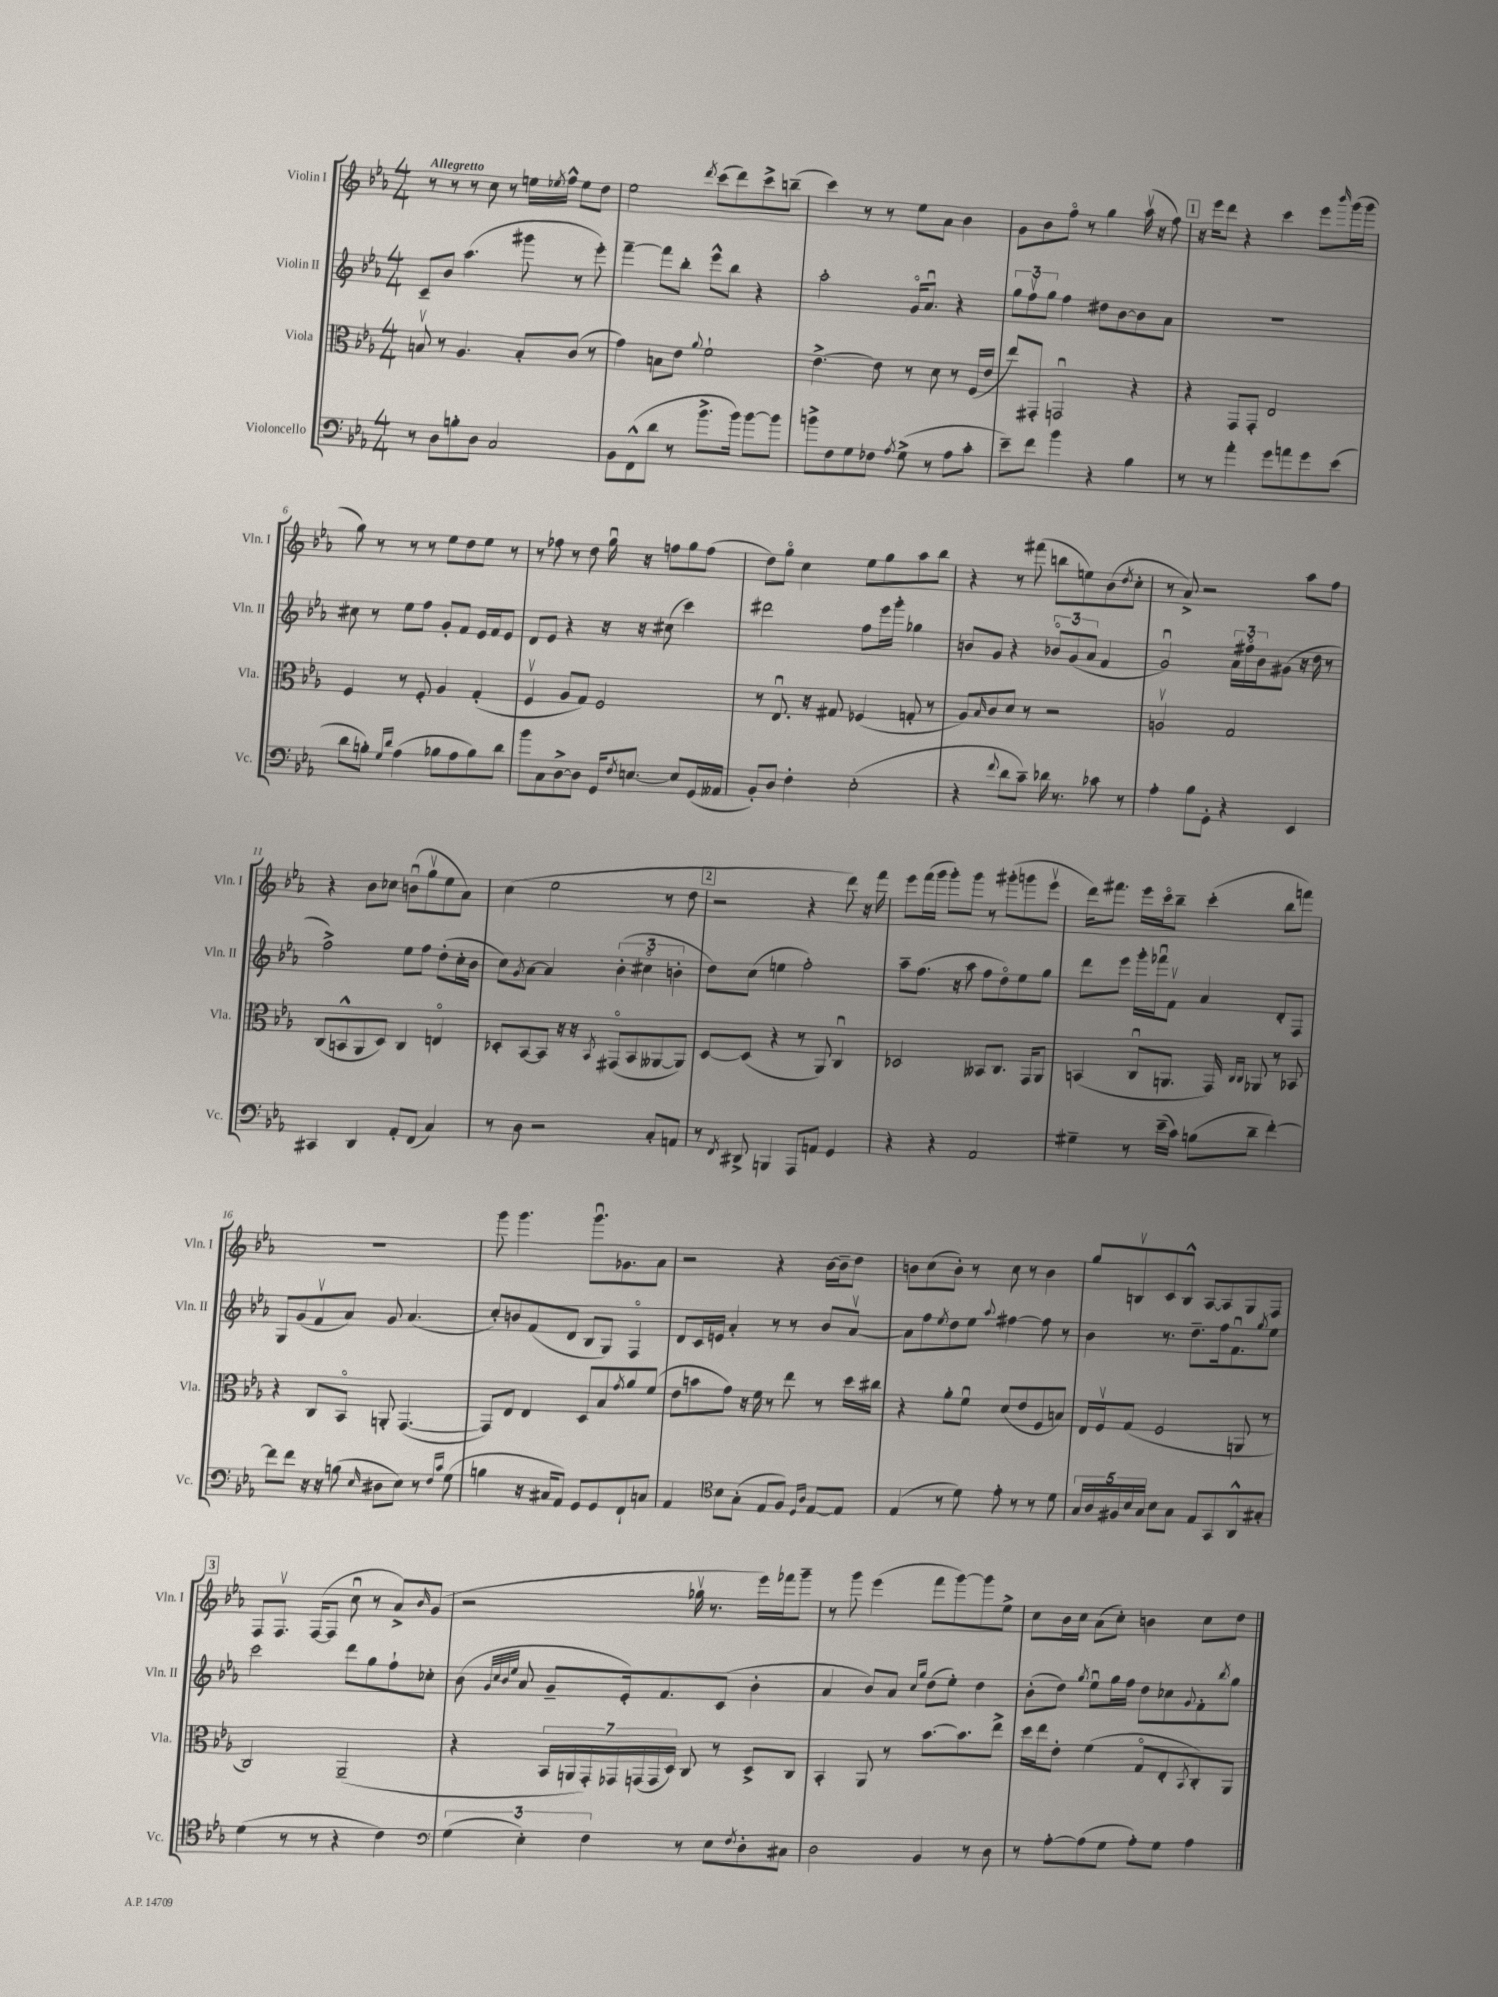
<<
\new StaffGroup <<
\new Staff = "s0" \with { instrumentName = "Violin I" shortInstrumentName = "Vln. I" } {
    \clef treble \key ees \major \numericTimeSignature \time 4/4 \tempo "Allegretto"
    r8 r8 r8 c''8 r8 e''16 \acciaccatura { ees''8 } f''16-^ ees''8 d''8 |
    ees''2 \acciaccatura { d'''8 } c'''8( d'''8) c'''8-> b''8--( |
    c'''4) r8 r8 ees''8 aes'8 bes'4 |
    g'8 bes'8 f''8\flageolet r8 g''4 aes''16\upbow( r16 f''8) |
    \mark \markup { \box "1" } r16 ees'''16 d'''8 r4 c'''4 ees'''8 \grace { bes'''16 } g'''16( g'''16 |
    g''8) r8 r8 r8 ees''8 d''8 ees''8 r8 |
    r8 fes''8 r8 d''8 g''16\downbow r16 f''8 g''8 f''8( |
    d''8) g''8\flageolet c''4 ees''8 g''8 aes''8 bes''8 |
    r4 r8 fis'''8( b''8 e''8) bes'8( \acciaccatura { d''8 } c''8-. |
    r8 aes'8->) r2 aes''8 f''8 |
    r4 bes'8 ces''8 b'8\downbow( g''8\upbow ees''8 aes'8) |
    c''4( ees''2 r8 d''8 |
    \mark \markup { \box "2" } r2 r4 d'''8) r16 f'''16 |
    ees'''8 f'''16( g'''16 g'''8-.) g'''8 r8 gis'''8-.( g'''8 ees'''8\upbow |
    d'''16) fis'''8. ees'''16 c'''16\flageolet bes''8-- c'''4-.( bes''8 f'''8) |
    R1 |
    g'''8 g'''4. g'''8.\downbow ges'8. aes'8 |
    r2 r4 bes'16~ bes'16-- d''8 |
    b'8 c''8( b'8-.) r8 c''8 r8 b'4 |
    g''8 b8\upbow c'8 b8-^ aes8~ aes8 g8 f8 |
    \mark \markup { \box "3" } f8 f8.\upbow f16~( f8 c''8\downbow r8 aes'8->) \grace { bes'16 } g'8( |
    r2 ges''16\upbow r8. ees'''16) fes'''16 g'''8-- |
    r8 g'''8 ees'''4( f'''8 g'''8~) g'''8 ees''8-> |
    c''8 bes'16 c''16 aes'8( c''8-.) b'4 c''8 d''8 \bar "|." |
}
\new Staff = "s1" \with { instrumentName = "Violin II" shortInstrumentName = "Vln. II" } {
    \clef treble \key ees \major \numericTimeSignature \time 4/4
    c'8-- bes'8 aes''4.( gis'''8 r8 ees'''8-.) |
    f'''4~-- f'''8 bes''8-. ees'''8-^ bes''8 r4 |
    aes''2-. g'16\flageolet aes'8.\downbow r4 |
    \tuplet 3/2 { g''8 f''8\upbow g''8 } f''4 dis''8 bes'8~ bes'8 aes'8 |
    \mark \markup { \box "1" } R1 |
    cis''8 r8 ees''8 f''8 g'8-. f'8 ees'16 f'16 ees'8 |
    d'8 ees'8 r4 r16 r16 cis''8( c'''4) |
    dis'''2 f''8 ees'''16 g'''16-. ges''4 |
    b'8 g'8 r4 \tuplet 3/2 { bes'8\flageolet g'8( aes'8 } f'4 |
    g'2\downbow) \tuplet 3/2 { aes'16 fis''16\flageolet bes'16 } gis'8( r16 d''16 r8 |
    f''2->) ees''8 f''8 d''8-.( c''16-. bes'16 |
    c''8) \acciaccatura { g'8 } aes'8~ aes'4 \tuplet 3/2 { bes'4-.( cis''4\flageolet b'4-. } |
    \mark \markup { \box "2" } d''8) c''8( e''4 f''2-.) |
    aes''8-- f''8.( r16 aes''8 f''8 d''8\flageolet) ees''8 g''8 |
    d'''8 ees'''8 g'''16-. fes'''16\downbow f'8\upbow aes'4 d'8-. f8 |
    g8 g'8( f'8\upbow aes'8) g'8 aes'4.( |
    c''8-.) b'8 f'8( d'8 bes8 g8) f4\flageolet |
    d'8 c'16 e'16 aes'4-. r8 r8 bes'8 aes'8~\upbow |
    aes'8 f''8 \acciaccatura { ees''8 } d''8 ees''8 \appoggiatura { aes''8 } fis''4~ fis''8 r8 |
    bes'4 r8. d''8.-- f''16 f'8.\downbow \acciaccatura { g''8 } ees''8 |
    \mark \markup { \box "3" } c'''2 d'''8 g''8 f''8-! ces''8-. |
    bes'8( \grace { g'32 c''32 bes'32 ees''32 } aes'8 g'8-- ees'16-.) f'8. c'8( bes'4-. |
    aes'4 bes'8) aes'8 \grace { c''16 g''16 } d''8( ees''8-.) d''4 |
    bes'8-.( d''8) \acciaccatura { g''8 } ees''8\downbow g''16 f''16 d''8 ces''8 \appoggiatura { g'8 } f'8-. \acciaccatura { bes''8 } g''8 \bar "|." |
}
\new Staff = "s2" \with { instrumentName = "Viola" shortInstrumentName = "Vla." } {
    \clef alto \key ees \major \numericTimeSignature \time 4/4
    b8\upbow r8 aes4. b8-. c'8( r8 |
    g'4) b8 ees'8 \appoggiatura { aes'8 } f'2-! |
    ees'4.~-> ees'8 r8 d'8 r8 f16( ees'16 |
    ees''8) gis,8-. g,2\downbow r4 |
    \mark \markup { \box "1" } r4 g,8 g,8-. ees2 |
    f4 r8 f8-. aes4 g4-.( |
    f4\upbow aes8 g8) f2 |
    r8 ees8.\downbow r16 gis8 fes4( g8-. r8 |
    aes8) \grace { bes16 } c'8 d'8 r8 r2 |
    a2\upbow g2 |
    c8( b,8-^ aes,8 d8) c4 e4\flageolet |
    des8-. bes,8~ bes,8 r16 r16 \acciaccatura { bes,8 } gis,8\flageolet( bes,8 aeses,8~ aeses,8) |
    \mark \markup { \box "2" } d8~ d8( r4 r8 aes,8) c4\downbow |
    des2 beses,8 c8. g,16 aes,8 |
    b,4( c8\downbow a,8. g,16) \grace { c16 c16 } aes,8 r8 bes,8 |
    r4 c8 bes,8\flageolet a,8-. g,4.~( |
    g,8) ees8 ees4 d8 bes8 \acciaccatura { g'8 } aes'8 f'8( |
    ees'8 b'8 g'8) r16 f'16 r8 ees''8 r8 d''16 cis''16 |
    r4 aes'8-. f'8\downbow d'8( ees'8 f8 b8) |
    ees16 f16\upbow g8( f2 a,8 r8 |
    \mark \markup { \box "3" } c2) aes,2--( |
    r4 \tuplet 7/4 { bes,16 a,16 g,16-.) ges,16 g,16( g,16 d16) } c8 r8 d8-> c8 |
    bes,4-. aes,8 r8 bes'8.~ bes'8. ees''8-> |
    d''16 ees''16 ees'8-. f'4( g8\flageolet ees8-. \acciaccatura { bes,8 } c8-.) aes,8 \bar "|." |
}
\new Staff = "s3" \with { instrumentName = "Violoncello" shortInstrumentName = "Vc." } {
    \clef bass \key ees \major \numericTimeSignature \time 4/4
    r8 d8 b8-. d8 c2 |
    bes,8 f,8-^( d'8 r8 bes'8.-> bes'16) bes'8~ bes'8 |
    b'8-> f8 g8 fes8 \acciaccatura { aes8 } g8->( r8 aes8 c'8-. |
    ees'8--) f'8 bes'4 r4 bes4 |
    \mark \markup { \box "1" } r8 r8 aes'4-. g'8 a'8 g'8 ees'8( |
    d'8 b8-.) \grace { g16 d'16 } aes4( bes8 aes8 bes8) d'8 |
    bes'8 c8 d8~-> d8 g,16 \acciaccatura { f8 } e8.~ e8 g,16( aeses,16 |
    bes,8-.) d8 f4-. ees2-.( |
    r4 \appoggiatura { f'8 } d'8 c'8--) des'16 r8. ces'8 r8 |
    aes4-. bes8 g,8-. r4 ees,4 |
    cis,4 d,4 aes,8-. f,8( c4) |
    r8 d8 r2 c8-. a,8 |
    \mark \markup { \box "2" } r8 \acciaccatura { f,8 } dis,8-> b,,4 aes,,8 a,8 g,4 |
    r4 r4 aes,2 |
    gis4-- r8 ees'16--( c'16) b8( d'8-- f'4~-.) |
    f'8 f'8 r16 r16 b8( \grace { ees16 } dis8 ees8) r8 \grace { f16 c'16 } g8( |
    b4 r16 cis16 aes,8) g,8 g,8 f,8-! c8 |
    aes,4 \clef tenor bes8 g8-.( ees8 f8) \grace { d16 aes16 } ees8~ ees8 |
    ees4( r8 d'8) ees'8-. r8 r8 d'8 |
    \tuplet 5/4 { g16 aes16 fis16 bes16 g16 } bes8 g8 ees8 g,8 aes,8-^ gis8-. |
    \mark \markup { \box "3" } d'4( r8 r8 r4 c'4) |
    \clef bass \tuplet 3/2 { g4( ees4-.) f4 } r8 ees8 \acciaccatura { f8 } d8-. cis8 |
    d2 bes,4 r8 d8 |
    r8 aes8~-. aes8( g8 aes8-.) g8 aes4 \bar "|." |
}
>>
>>
